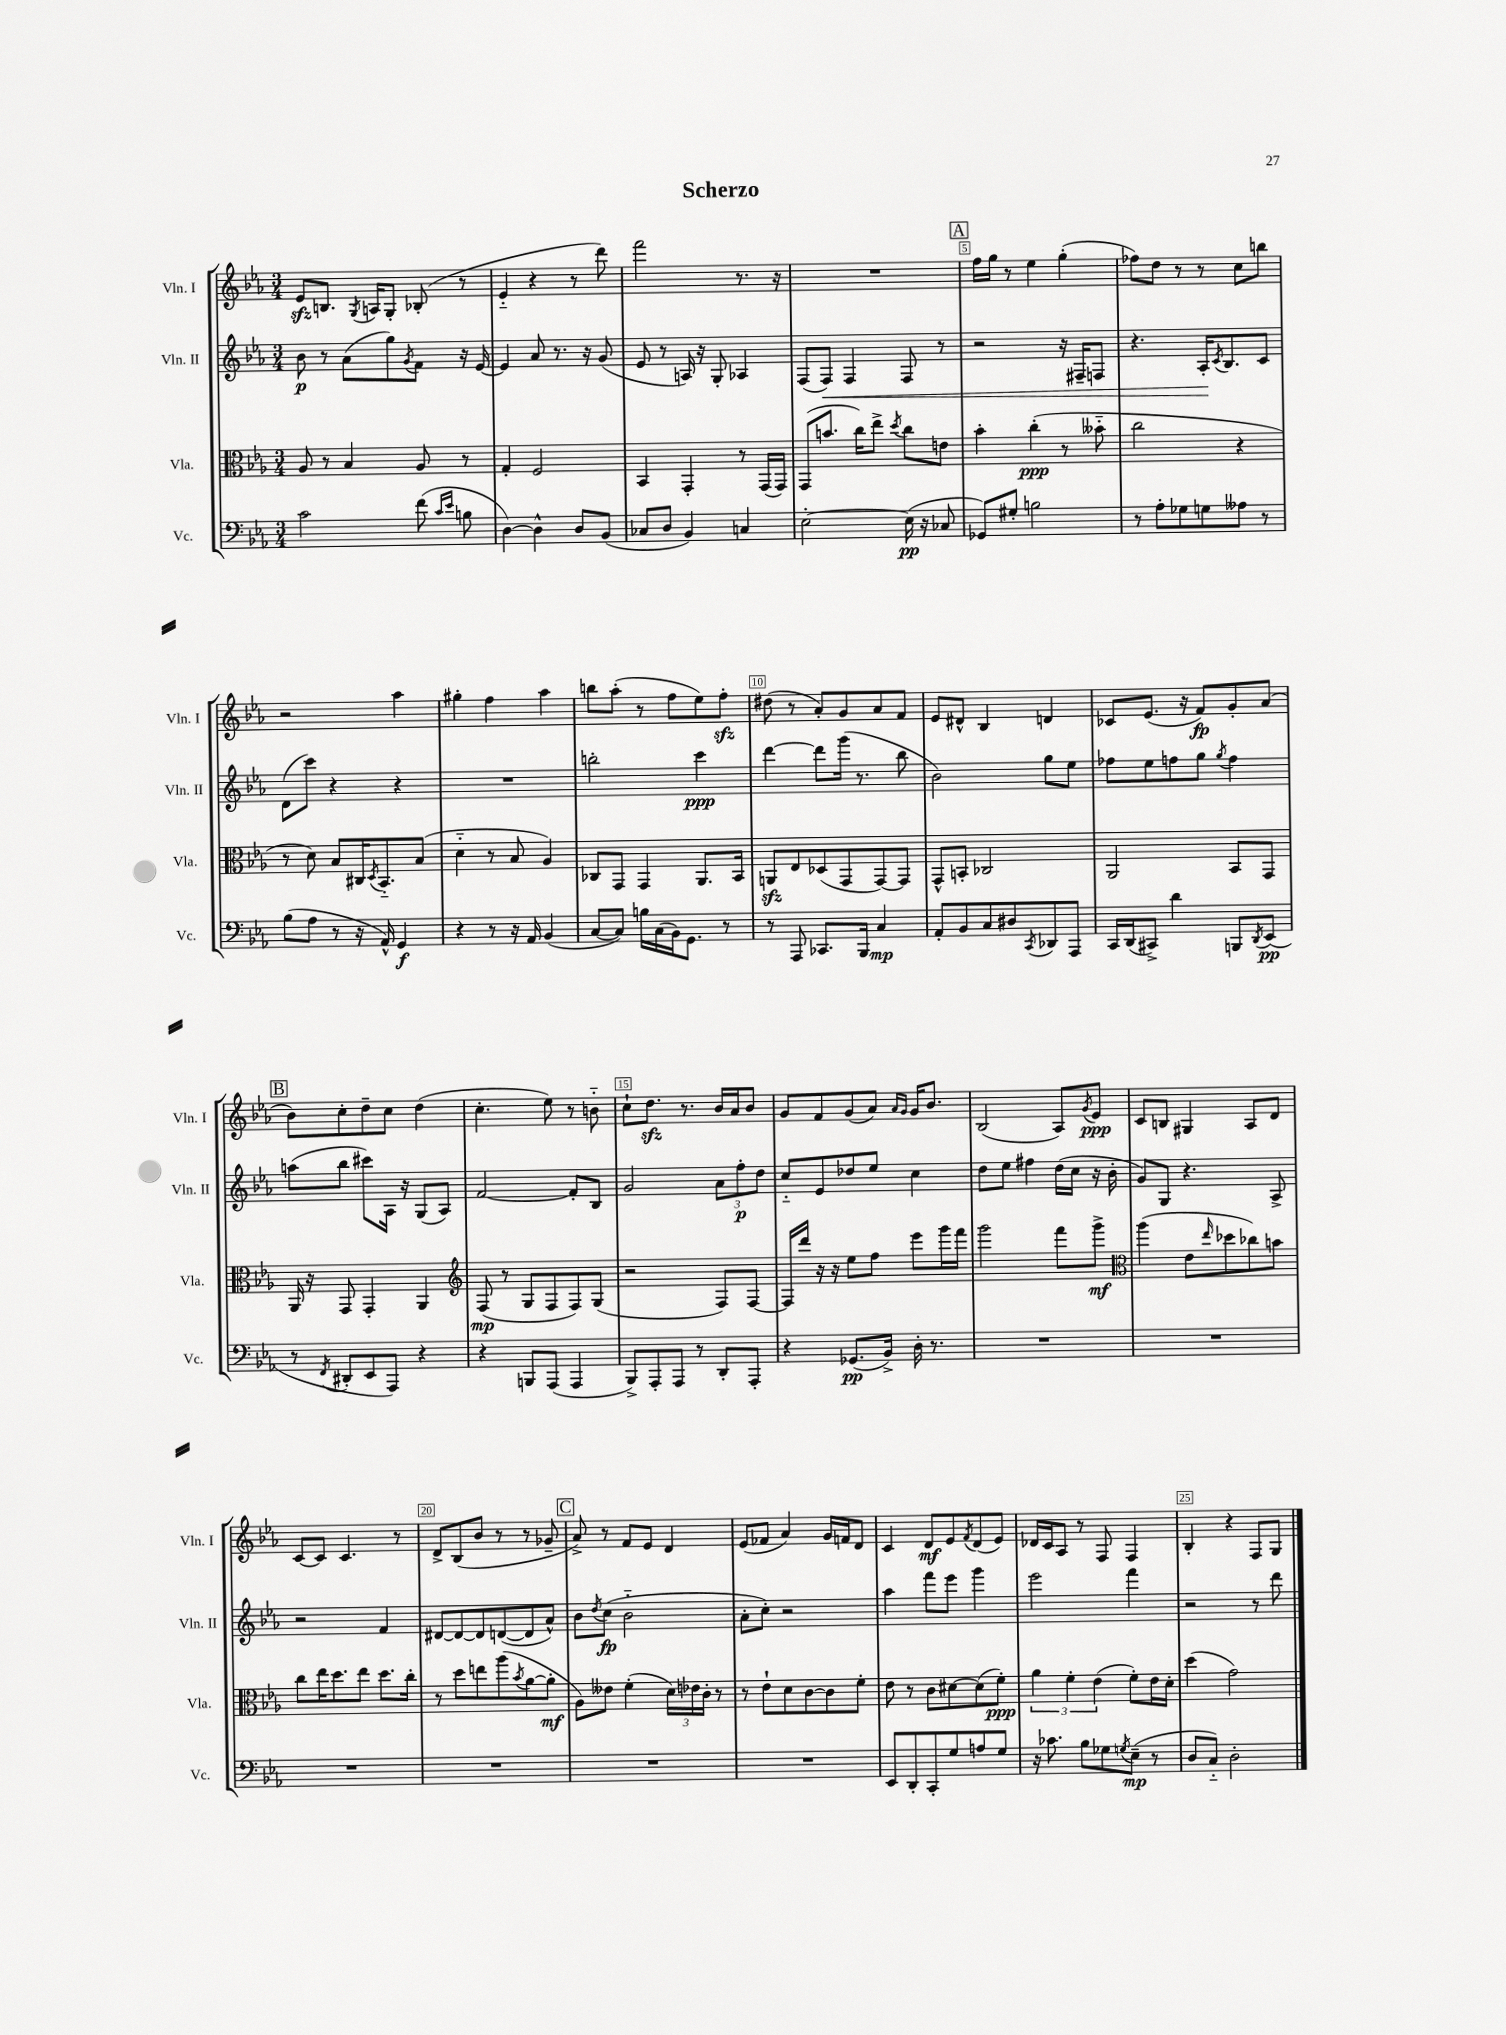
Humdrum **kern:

**kern	**dynam	**kern	**dynam	**kern	**dynam	**kern	**dynam
*part4	*part4	*part3	*part3	*part2	*part2	*part1	*part1
*staff4	*staff4	*staff3	*staff3	*staff2	*staff2	*staff1	*staff1
*I"Vc.	*	*I"Vla.	*	*I"Vln. II	*	*I"Vln. I	*
*I'Vc.	*	*I'Vla.	*	*I'Vln. II	*	*I'Vln. I	*
*clefF4	*	*clefC3	*	*clefG2	*	*clefG2	*
*k[b-e-a-]	*	*k[b-e-a-]	*	*k[b-e-a-]	*	*k[b-e-a-]	*
*M3/4	*	*M3/4	*	*M3/4	*	*M3/4	*
=1	=1	=1	=1	=1	=1	=1	=1
2c\	.	8A-/	.	8b-\	p	8e-zz/L	.
.	.	8r	.	8r	.	8.Bn/J	.
.	.	4B-/	.	(8a-\L	.	.	.
.	.	.	.	.	.	8qG/	.
.	.	.	.	.	.	16An/KL	.
.	.	.	.	8gg\)	.	8G'/J	.
.	.	.	.	8qg/	.	.	.
(8f\	.	8A-/	.	8f\J	.	(8B-X'/	.
16qqc/LL	.	.	.	.	.	.	.
16qqe-/JJ	.	.	.	.	.	.	.
8Bn\	.	8r	.	16r	.	8r	.
.	.	.	.	[16e-/	.	.	.
=2	=2	=2	=2	=2	=2	=2	=2
[4D\)	.	4G'/	.	4e-/]	.	4e-/	.
4D^^\]	.	2F/	.	8a-/	.	4r	.
.	.	.	.	8.r	.	.	.
8D/L	.	.	.	.	.	8r	.
.	.	.	.	16r	.	.	.
(8BB-/J	.	.	.	(8g/	.	8ddd\)	.
=3	=3	=3	=3	=3	=3	=3	=3
8C-X/L	.	4BB-/	.	8e-/	.	2fff\	.
8D/J	.	.	.	8r	.	.	.
4BB-/)	.	4GG'/	.	16An/)	.	.	.
.	.	.	.	16r	.	.	.
.	.	.	.	8G'/	.	.	.
4Cn/	.	8r	.	4A-X/	.	8.r	.
.	.	(16GG/LL	.	.	.	.	.
.	.	16GG/JJ)	.	.	.	16r	.
=4	=4	=4	=4	=4	=4	=4	=4
[2E-'\	.	(8GG/L	.	(8F/L	.	2.r	.
!	!	!	!	!	!LO:HP:b	!	!
.	.	8.bn/J	.	8F/J)	<	.	.
.	.	.	.	4F/	.	.	.
.	.	16cc\KL)	.	.	.	.	.
.	.	8ee-^\J	.	.	.	.	.
.	.	8qdd/	.	.	.	.	.
(16E-\]	pp	8cc\L	.	8F/	.	.	.
16r	.	.	.	.	.	.	.
8C-X/	.	8en\J	.	8r	.	.	.
!!LO:REH:place=s1:t=A
=5	=5	=5	=5	=5	=5	=5	=5
8GG-X/L)	.	4b-'\	.	2r	.	16ff\LL	.
.	.	.	.	.	.	16gg\JJ	.
8G#X'/J	.	.	.	.	.	8r	.
2Bn\	.	(4cc'\	ppp	.	.	4ee-\	.
.	.	8r	.	16r	.	(4gg'\	.
.	.	.	.	16F#X~/KL	.	.	.
.	.	8b--X\	.	8Fn/J	.	.	.
=6	=6	=6	=6	=6	=6	=6	=6
8r	.	2cc\	.	4.r	.	8ff-X\L)	.
8A-'\L	.	.	.	.	.	8dd\J	.
8G-X\	.	.	.	.	.	8r	.
8Gn\	.	.	.	16A-'/KL	.	8r	.
.	.	.	.	8qc/	.	.	.
.	.	.	.	8.B-/	[	.	.
8A--X\J	.	4r	.	.	.	8cc\L	.
8r	.	.	.	8c/J	.	8bbn\J	.
!!LO:LB:g=z
=7	=7	=7	=7	=7	=7	=7	=7
(8B-\L	.	8r	.	(8d\L	.	2r	.
8A-\J	.	8d\)	.	8ccc\J)	.	.	.
8r	.	8B-/L	.	4r	.	.	.
16r	.	16C#X/K	.	.	.	.	.
.	.	8qD/	.	.	.	.	.
16AA-^^/)	.	8.BB-/	.	.	.	.	.
4GG/	f	.	.	4r	.	4aa-\	.
.	.	(8B-/J	.	.	.	.	.
=8	=8	=8	=8	=8	=8	=8	=8
4r	.	4d\	.	2.r	.	4gg#X'\	.
8r	.	8r	.	.	.	4ff\	.
16r	.	8B-/	.	.	.	.	.
16AA-/	.	.	.	.	.	.	.
(4BB-/	.	4A-/)	.	.	.	4aa-\	.
=9	=9	=9	=9	=9	=9	=9	=9
[8C/L	.	8C-X/L	.	2bbn'\	.	8bbn\L	.
8C/J])	.	8GG/J	.	.	.	(8aa-'\J	.
16Bn\LL	.	4GG/	.	.	.	8r	.
(16C\	.	.	.	.	.	.	.
16BB-\J)	.	.	.	.	.	8ff\L	.
8.GG\J	.	.	.	.	.	.	.
.	.	8.AA-/L	.	4ccc\	ppp	8ee-\)	.
8r	.	.	.	.	.	8ffzz'\J	.
.	.	16BB-/Jk	.	.	.	.	.
=10	=10	=10	=10	=10	=10	=10	=10
8r	.	8AAnzz/L	.	[4ddd\	.	(8dd#X\	.
8AAA-/	.	8E-/	.	.	.	8r	.
8.CC-X/L	.	(8D-X/	.	8ddd\L]	.	8a-'/L)	.
.	.	8GG/	.	(16ggg\Jk	.	8g/	.
16BBB-/Jk	.	.	.	8.r	.	.	.
4C/	mp	[8GG/)	.	.	.	8a-/	.
.	.	8GG/J]	.	8bb-\	.	8f/J	.
=11	=11	=11	=11	=11	=11	=11	=11
8AA-'/L	.	8GG^^/L	.	2b-\)	.	8e-/L	.
8BB-/	.	8BBn'/J	.	.	.	8d#X^^/J	.
8C/	.	2C-X/	.	.	.	4B-/	.
8D#X/	.	.	.	.	.	.	.
8qCC/	.	.	.	.	.	.	.
8DD-X/	.	.	.	8gg\L	.	4dn/	.
8AAA-/J	.	.	.	8ee-\J	.	.	.
=12	=12	=12	=12	=12	=12	=12	=12
16CC/LL	.	2AA-/	.	8ff-X\L	.	8c-X/L	.
(16DD/J	.	.	.	.	.	.	.
8CC#X^/J)	.	.	.	8ee-\	.	(8.e-/J	.
4d\	.	.	.	8ffn\	.	.	.
.	.	.	.	.	.	16r	.
.	.	.	.	8gg\J	.	8f/L)	fp
.	.	.	.	8qgg/	.	.	.
8BBBn/L	.	8BB-/L	.	4ff\	.	8g'/	.
8qDD/	.	.	.	.	.	.	.
(8EE-/J	pp	8GG/J	.	.	.	(8a-/J	.
!!LO:LB:g=z
!!LO:REH:place=s1:t=B
=13	=13	=13	=13	=13	=13	=13	=13
8r	.	16AA-/	.	(8aan\L	.	8b-\L)	.
.	.	16r	.	.	.	.	.
8qFF/	.	.	.	.	.	.	.
8DD#X'/L	.	8GG/	.	8bb-\J	.	8cc'\	.
8EE-/	.	4GG'/	.	8ccc#X\L)	.	8dd~\	.
8AAA-/J)	.	.	.	16A-\Jk	.	8cc\J	.
.	.	.	.	16r	.	.	.
4r	.	4AA-/	.	(8G/L	.	(4dd\	.
.	.	.	.	8A-/J)	.	.	.
=14	=14	=14	=14	=14	=14	=14	=14
*	*	*clefG2	*	*	*	*	*
4r	.	(8F/	mp	[2f/	.	4.cc'\	.
.	.	8r	.	.	.	.	.
8BBBn/L	.	8G/L	.	.	.	.	.
(8AAA-/J	.	8F/	.	.	.	8ee-\)	.
4AAA-/	.	8F/)	.	8f'/L]	.	8r	.
.	.	(8G/J	.	8B-/J	.	8bn\	.
=15	=15	=15	=15	=15	=15	=15	=15
8BBB-^/L)	.	2r	.	2g/	.	8cc`\L	.
8AAA-'/	.	.	.	.	.	8.ddzz\J	.
8AAA-/J	.	.	.	.	.	.	.
.	.	.	.	.	.	8.r	.
8r	.	.	.	.	.	.	.
8DD'/L	.	8F/L)	.	12a-\L	.	16b-/LL	.
.	.	.	.	.	.	16a-/J	.
.	.	.	.	12ff'\	p	.	.
8AAA-'/J	.	[8F/J	.	.	.	8b-/J	.
.	.	.	.	12dd\J	.	.	.
=16	=16	=16	=16	=16	=16	=16	=16
4r	.	16F/LL]	.	8cc/L	.	8g/L	.
.	.	16ddd/JJ	.	.	.	.	.
.	.	16r	.	8e-/	.	8f/	.
.	.	16r	.	.	.	.	.
(8.GG-X/L	pp	8ee-\L	.	8dd-X/	.	(8g/	.
.	.	8ff\J	.	8ee-/J	.	8a-/J)	.
16BB-^/Jk)	.	.	.	.	.	.	.
.	.	.	.	.	.	16qqa-/LL	.
.	.	.	.	.	.	16qqg/JJ	.
16D'\	.	8eee-\L	.	4cc\	.	16g/KL	.
8.r	.	.	.	.	.	8.b-/J	.
.	.	16ggg\L	.	.	.	.	.
.	.	16fff\JJ	.	.	.	.	.
=17	=17	=17	=17	=17	=17	=17	=17
2.r	.	2ggg\	.	8dd\L	.	(2B-/	.
.	.	.	.	8ee-\J	.	.	.
.	.	.	.	4ff#X\	.	.	.
.	.	8fff\L	.	(16dd\LL	.	8A-/L)	.
.	.	.	.	16cc\JJ	.	.	.
.	.	.	.	.	.	8qg/	.
.	.	8ggg^\J	mf	16r	.	8e-/J	ppp
.	.	.	.	16b-'\	.	.	.
=18	=18	=18	=18	=18	=18	=18	=18
*	*	*clefC3	*	*	*	*	*
2.r	.	(4aa-\	.	8g/L)	.	8c/L	.
.	.	.	.	8G/J	.	8Bn/J	.
.	.	8e-\L	.	4.r	.	4G#X/	.
.	.	16qqee-/	.	.	.	.	.
.	.	8dd-X\	.	.	.	.	.
.	.	8cc-X\)	.	.	.	8A-/L	.
.	.	8bn\J	.	8A-^/	.	8d/J	.
!!LO:LB:g=z
=19	=19	=19	=19	=19	=19	=19	=19
2.r	.	8cc\L	.	2r	.	[8c/L	.
.	.	16ee-\K	.	.	.	8c/J]	.
.	.	8.dd\	.	.	.	.	.
.	.	.	.	.	.	4.c/	.
.	.	8ee-\J	.	.	.	.	.
.	.	8.dd\L	.	4f/	.	.	.
.	.	.	.	.	.	8r	.
.	.	16cc'\Jk	.	.	.	.	.
=20	=20	=20	=20	=20	=20	=20	=20
2.r	.	8r	.	[8d#X/L	.	8d^/L	.
.	.	8dd\L	.	8d#/_	.	(8B-/	.
.	.	8een\	.	8d#/]	.	8b-/J	.
.	.	(8aa-\	.	([8dn/	.	8r	.
.	.	8qb-/	.	.	.	.	.
.	.	[8a-\	.	8d/]	.	8r	.
.	.	8a-'\J]	mf	8a-^^/J)	.	8g-X~/	.
!!LO:REH:place=s1:t=C
=21	=21	=21	=21	=21	=21	=21	=21
2.r	.	8A-\L)	.	8b-\L	.	8a-^/)	.
.	.	.	.	8qdd/	.	.	.
.	.	8e--X\J	.	(8cc\J	fp	8r	.
.	.	(4f'\	.	2b-\	.	8f/L	.
.	.	.	.	.	.	8e-/J	.
.	.	24d\LL)	.	.	.	4d/	.
.	.	24e-X\	.	.	.	.	.
.	.	24c'\JJ	.	.	.	.	.
.	.	8r	.	.	.	.	.
=22	=22	=22	=22	=22	=22	=22	=22
2.r	.	8r	.	8a-'\L	.	(8e-/L	.
.	.	8e-`\L	.	8cc'\J)	.	8f-X/J	.
.	.	8d\	.	2r	.	4a-/)	.
.	.	[8c\	.	.	.	.	.
.	.	8c\]	.	.	.	16g/LL	.
.	.	.	.	.	.	16fn/J	.
.	.	8f'\J	.	.	.	8d/J	.
=23	=23	=23	=23	=23	=23	=23	=23
8EE-/L	.	8e-\	.	4aa-\	.	4c/	.
8DD'/	.	8r	.	.	.	.	.
8CC'/	.	8c\L	.	8fff\L	.	8d/L	mf
8G/	.	[8d#X\	.	8eee-\J	.	8e-/	.
.	.	.	.	.	.	8qf/	.
8An/	.	(8d#\]	.	4ggg\	.	(8d/	.
8G/J	.	8f'\J)	ppp	.	.	8e-/J)	.
=24	=24	=24	=24	=24	=24	=24	=24
16r	.	6a-\	.	2eee-\	.	16d-X/LL	.
8.c-X\	.	.	.	.	.	16c/J	.
.	.	.	.	.	.	8A-/J	.
.	.	6f'\	.	.	.	.	.
8B-\L	.	.	.	.	.	8r	.
.	.	(6e-\	.	.	.	.	.
8G-X\	.	.	.	.	.	8F/	.
8qGn/	.	.	.	.	.	.	.
(8E-~\J	mp	8f'\L)	.	4fff\	.	4F/	.
8r	.	16e-\L	.	.	.	.	.
.	.	16d'\JJ	.	.	.	.	.
=25	=25	=25	=25	=25	=25	=25	=25
8D/L	.	(4dd\	.	2r	.	4B-'/	.
8C/J)	.	.	.	.	.	.	.
2D'\	.	2g\)	.	.	.	4r	.
.	.	.	.	8r	.	8F/L	.
.	.	.	.	8ddd\	.	8G/J	.
==	==	==	==	==	==	==	==
*-	*-	*-	*-	*-	*-	*-	*-
